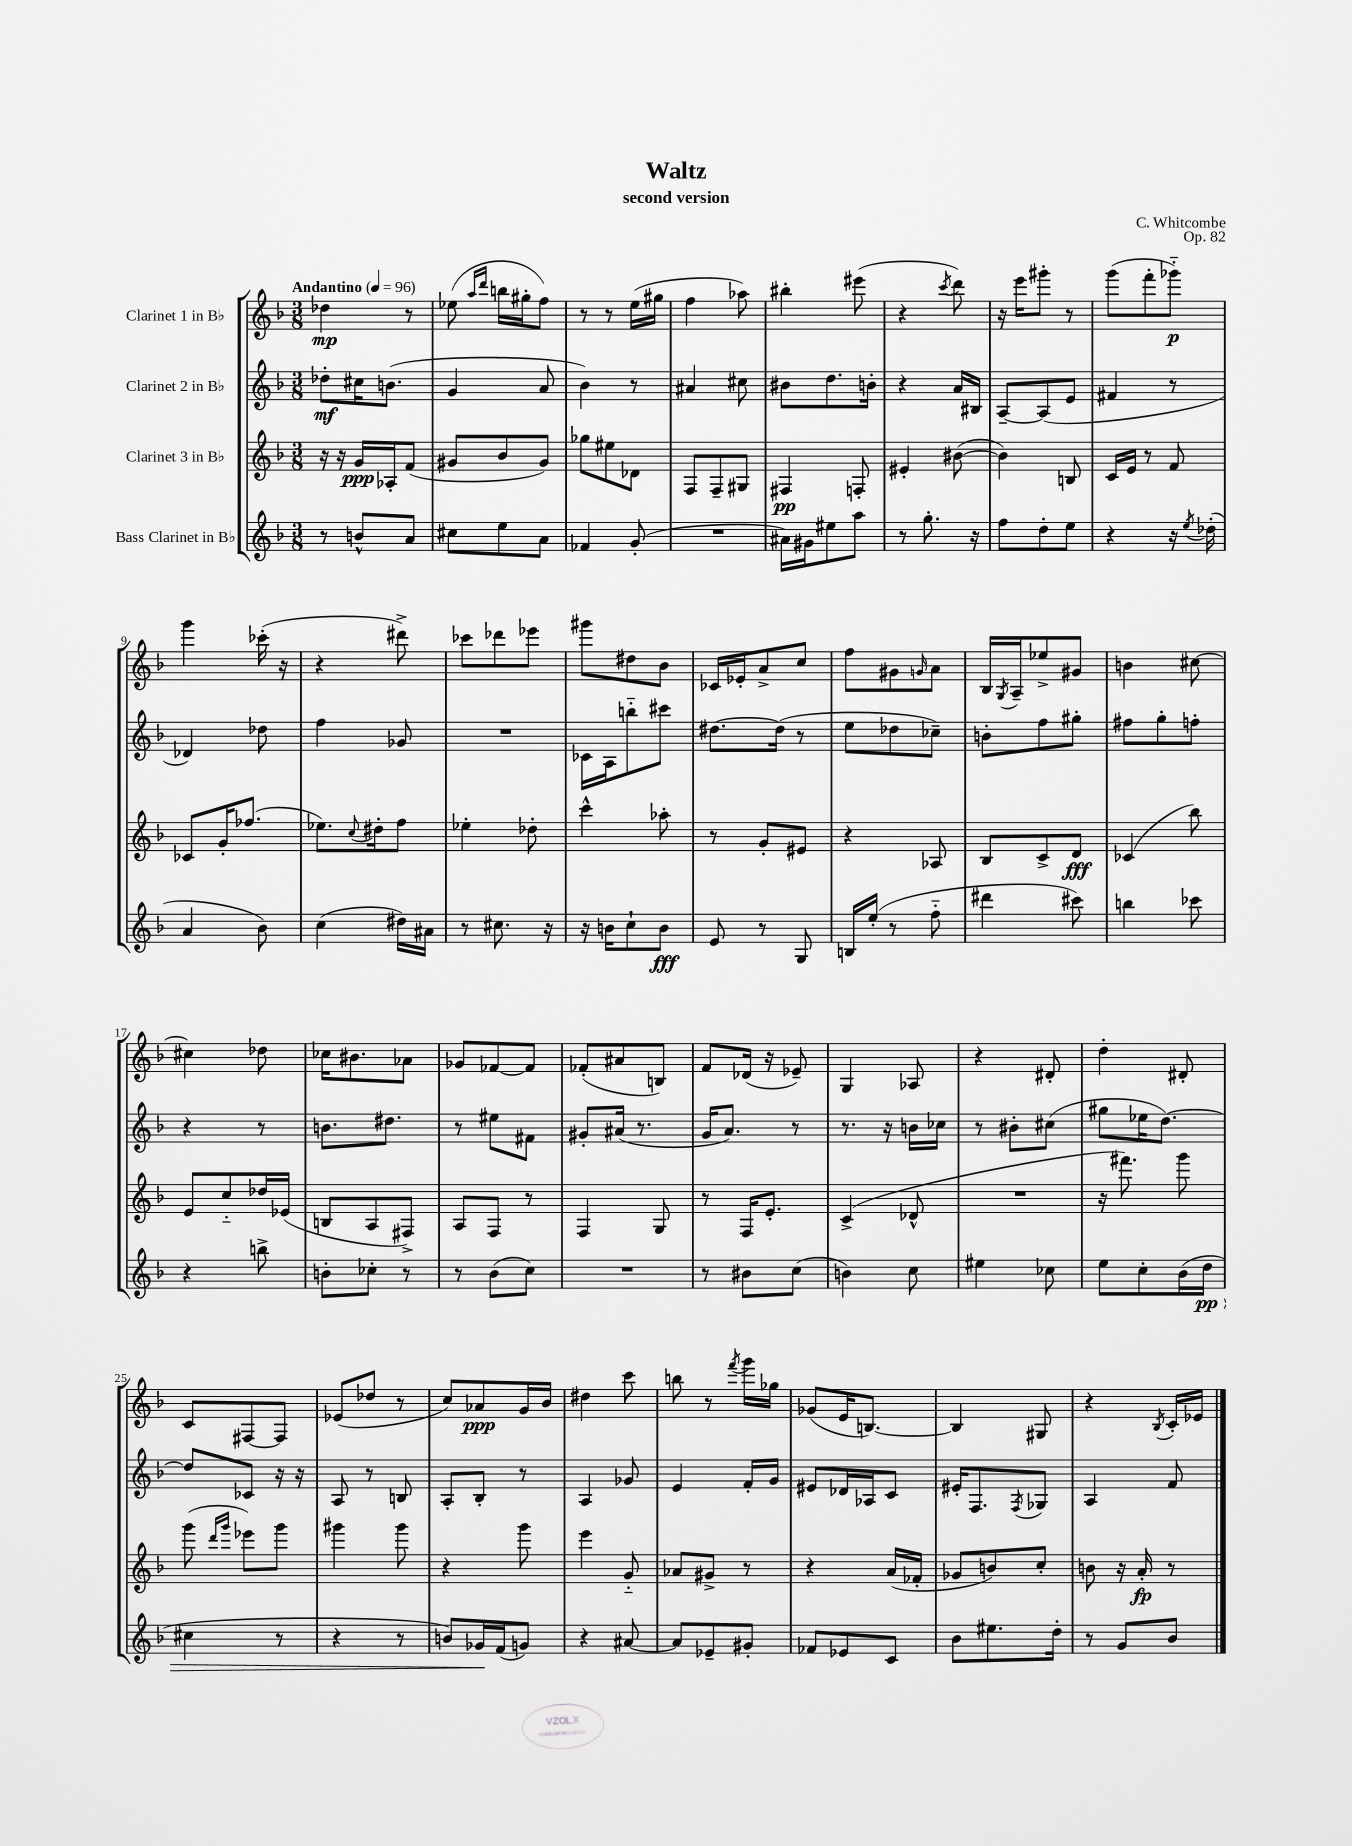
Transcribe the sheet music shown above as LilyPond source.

\header { title = "Waltz" composer = "C. Whitcombe" subtitle = "second version" opus = "Op. 82" }
<<
\new StaffGroup <<
\new Staff = "s0" \with { instrumentName = "Clarinet 1 in Bb" } {
    \clef treble \key f \major \numericTimeSignature \time 3/8 \tempo "Andantino" 4 = 96
    des''4\mp r8 |
    ees''8( \grace { a''16 d'''16 } b''16 gis''16-. f''8) |
    r8 r8 e''16( gis''16 |
    f''4 aes''8) |
    bis''4-. eis'''8( |
    r4 \acciaccatura { c'''8 } d'''8) |
    r16 e'''16 gis'''8-. r8 |
    g'''8( f'''8-. ges'''8-_\p) |
    g'''4 ces'''16-.( r16 |
    r4 dis'''8->) |
    ces'''8 des'''8 ees'''8 |
    gis'''8 dis''8 bes'8 |
    ces'16 ees'16-. a'8-> c''8 |
    f''8 gis'8 \grace { g'16 } a'8 |
    bes16 \acciaccatura { g8 } a16-- ees''8-> gis'8 |
    b'4 cis''8~ |
    cis''4 des''8 |
    ces''16 bis'8. aes'8 |
    ges'8 fes'8~ fes'8 |
    fes'8-.( ais'8 b8) |
    f'8 des'16( r16 ees'8--) |
    g4 aes8 |
    r4 dis'8-. |
    d''4-. dis'8-. |
    c'8 fis8~ fis8 |
    ees'8( des''8 r8 |
    c''8) aes'8\ppp g'16 bes'16 |
    dis''4 c'''8 |
    b''8 r8 \acciaccatura { f'''8 } g'''16 ges''16 |
    ges'8( e'16 b8.~) |
    b4 gis8 |
    r4 \acciaccatura { bes8 } c'16-. ees'16 \bar "|." |
}
\new Staff = "s1" \with { instrumentName = "Clarinet 2 in Bb" } {
    \clef treble \key f \major \numericTimeSignature \time 3/8
    des''8-.\mf cis''16 b'8.( |
    g'4 a'8 |
    bes'4) r8 |
    ais'4 cis''8 |
    bis'8 d''8. b'16-. |
    r4 a'16 bis16 |
    a8~-- a8( e'8 |
    fis'4 r8 |
    des'4) des''8 |
    f''4 ges'8 |
    R4. |
    ces'16 a16 b''8-_ cis'''8 |
    dis''8.~ dis''16( r8 |
    e''8 des''8 ces''8--) |
    b'8-. f''8 gis''8-. |
    fis''8 g''8-. f''8-. |
    r4 r8 |
    b'8. dis''8. |
    r8 eis''8 fis'8 |
    gis'8-. ais'16( r8. |
    g'16 a'8.) r8 |
    r8. r16 b'16 ces''16 |
    r8 bis'8-. cis''8( |
    gis''8 ees''16 d''8.~) |
    d''8 ces'8 r16 r16 |
    a8 r8 b8 |
    a8-. bes8-. r8 |
    a4 ges'8 |
    e'4 f'16-. g'16 |
    eis'8 des'16 aes16 c'8 |
    eis'16-. f8. \acciaccatura { f8 } ges8 |
    a4 f'8 \bar "|." |
}
\new Staff = "s2" \with { instrumentName = "Clarinet 3 in Bb" } {
    \clef treble \key f \major \numericTimeSignature \time 3/8
    r16 r16 g'16\ppp aes16-. f'8( |
    gis'8 bes'8 gis'8) |
    ges''8 eis''8 des'8 |
    f8 f8-- gis8 |
    fis4\pp f8-. |
    eis'4-. bis'8~( |
    bis'4) b8 |
    c'16 e'16 r8 f'8 |
    ces'8 g'16-. fes''8.( |
    ees''8.) \appoggiatura { c''8 } dis''16-. f''8 |
    ees''4-. des''8-. |
    c'''4-^ aes''8-. |
    r8 g'8-. eis'8 |
    r4 aes8 |
    bes8 c'8-> d'8\fff |
    ces'4( bes''8) |
    e'8 c''8-_ des''16 ees'16( |
    b8 a8 fis8->) |
    a8 f8 r8 |
    f4 g8 |
    r8 f16 e'8.-. |
    c'4->( des'8-^ |
    R4. |
    r16 fis'''8.) g'''8 |
    g'''8( \grace { d'''16 g'''16 } ees'''8) g'''8 |
    gis'''4 gis'''8 |
    r4 g'''8 |
    e'''4 g'8-_ |
    aes'8 gis'8-> r8 |
    r4 a'16( fes'16-. |
    ges'8 b'8) c''8-. |
    b'8 r16 a'16-.\fp r8 \bar "|." |
}
\new Staff = "s3" \with { instrumentName = "Bass Clarinet in Bb" } {
    \clef treble \key f \major \numericTimeSignature \time 3/8
    r8 b'8-^ a'8 |
    cis''8 e''8 a'8 |
    fes'4 g'8-.( |
    R4. |
    ais'16) gis'16 eis''8 a''8 |
    r8 g''8.-. r16 |
    f''8 d''8-. e''8 |
    r4 r16 \acciaccatura { e''8 } des''16-.( |
    a'4 bes'8) |
    c''4( dis''16) ais'16 |
    r8 cis''8. r16 |
    r16 b'16 c''8-! b'8\fff |
    e'8 r8 g8 |
    b16 e''16-.( r8 f''8-_ |
    dis'''4 cis'''8) |
    b''4 ces'''8 |
    r4 b''8-> |
    b'8-. ces''8-. r8 |
    r8 bes'8( c''8) |
    R4. |
    r8 bis'8 c''8( |
    b'4) c''8 |
    eis''4 ces''8 |
    e''8 c''8-. bes'16( d''16\pp\> |
    cis''4 r8 |
    r4 r8 |
    b'8) ges'16\! f'16( g'8) |
    r4 ais'8~ |
    ais'8 ees'8-- gis'8-. |
    fes'8 ees'8 c'8 |
    bes'8 eis''8. d''16-. |
    r8 g'8 bes'8 \bar "|." |
}
>>
>>
